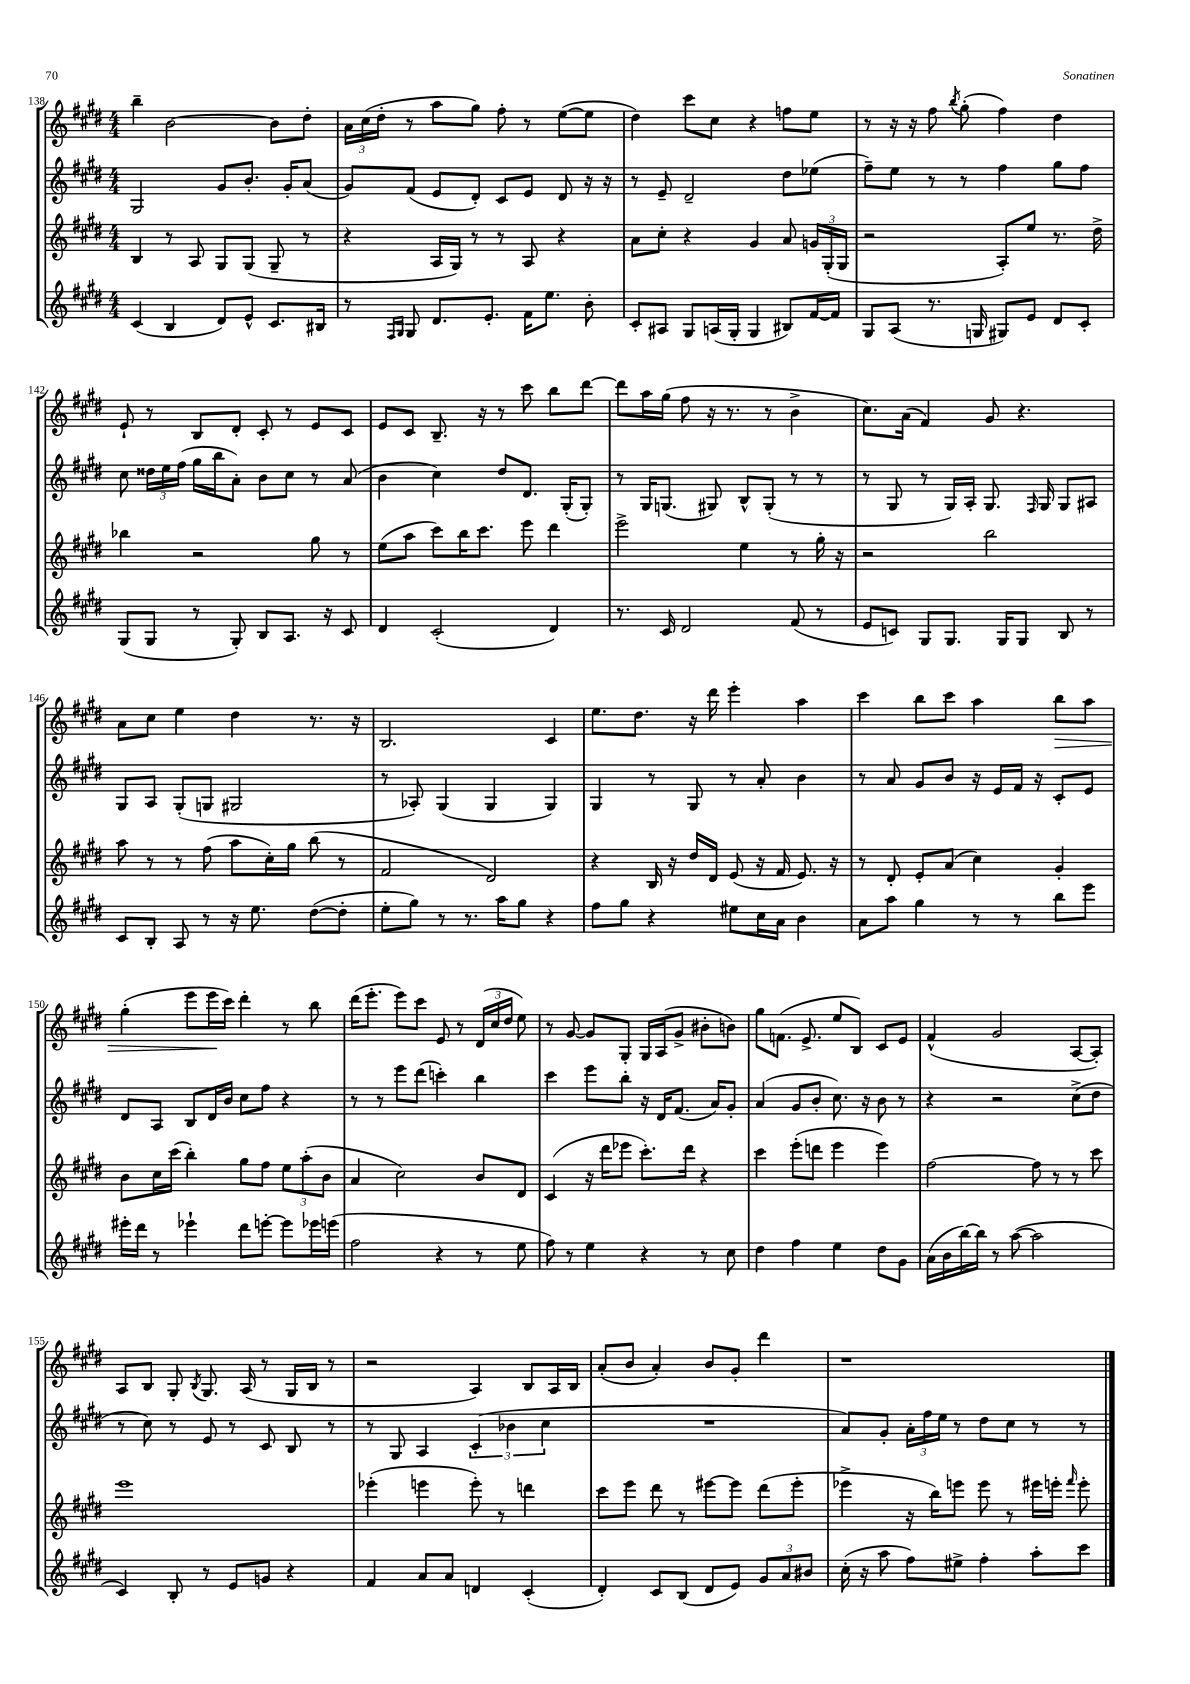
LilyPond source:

<<
\new StaffGroup <<
\new Staff = "s0" {
    \clef treble \key e \major \numericTimeSignature \time 4/4
    \autoBeamOff b''4-- b'2~ b'8[ dis''8]-. |
    \tuplet 3/2 { a'16[ cis''16( dis''16]-. } r8 a''8[ gis''8]) fis''8-. r8 e''8[~( e''8] |
    dis''4) cis'''8[ cis''8] r4 f''8[ e''8] |
    r8 r16 r16 fis''8 \acciaccatura { b''8 } gis''8-.( fis''4) dis''4 |
    e'8-! r8 b8[ dis'8]-. cis'8-. r8 e'8[ cis'8] |
    e'8[ cis'8] b8.-- r16 r8 cis'''8 b''8[ dis'''8]~ |
    dis'''8[ a''16 gis''16]( fis''8 r16 r8. r8 b'4-> |
    cis''8.[) a'16]( fis'4) gis'8 r4. |
    a'8[ cis''8] e''4 dis''4 r8. r16 |
    b2. cis'4 |
    e''8.[ dis''8.] r16 dis'''16 e'''4-. a''4 |
    cis'''4 b''8[ cis'''8] a''4 b''8[\> a''8] |
    gis''4-.( e'''8[ e'''16\! cis'''16]) dis'''4-. r8 b''8 |
    dis'''16[( e'''8.]-. e'''8[) cis'''8] e'8 r8 \tuplet 3/2 { dis'16[( cis''16 dis''16] } e''8) |
    r8 gis'8~ gis'8[ gis8]-. gis16[ a16( gis'8]-> bis'8[-. b'8]) |
    gis''8[ f'8.]( e'8.-> e''8[ b8]) cis'8[ e'8] |
    fis'4-^( gis'2 a8[~ a8]-.) |
    a8[ b8] gis8-. \acciaccatura { b8 } gis8. a16( r8 gis16[ b16] r8 |
    r2 a4) b8[ a16 b16] |
    a'8[-.( b'8] a'4-.) b'8[ gis'8]-. dis'''4 |
    r1 \bar "|." |
}
\new Staff = "s1" {
    \clef treble \key e \major \numericTimeSignature \time 4/4
    \autoBeamOff gis2 gis'8[ b'8.]-. gis'16[-. a'8]( |
    gis'8[) fis'8]( e'8[ dis'8]-.) cis'8[ e'8] dis'8 r16 r16 |
    r8 e'8-- dis'2-- dis''8[ ees''8]( |
    fis''8[--) e''8] r8 r8 fis''4 gis''8[ fis''8] |
    cis''8 \tuplet 3/2 { disis''16[ e''16 fis''16]( } gis''16[ b''16 a'8]-.) b'8[ cis''8] r8 a'8( |
    b'4 cis''4) dis''8[ dis'8.] gis16[-.( gis8]-.) |
    r8 gis16[ g8.]( gis8) b8[-^ gis8]-.( r8 r8 |
    r8 gis8 r8 gis16[) a16]-. gis8. \grace { fis16 } gis16 gis8[ ais8] |
    gis8[ a8] gis8[-.( g8] gis2 |
    r8 aes8-.) gis4( gis4 gis4) |
    gis4 r8 gis8 r8 a'8-. b'4 |
    r8 a'8 gis'8[ b'8] r16 e'16[ fis'16] r16 cis'8[-. e'8] |
    dis'8[ a8] b8[ dis'16 b'16] cis''8[ fis''8] r4 |
    r8 r8 e'''8[ dis'''8]( c'''4-.) b''4 |
    cis'''4 e'''8[ b''8]-. r16 dis'16[ fis'8.]( a'16[) gis'8]-. |
    a'4( gis'8[ b'8]-. cis''8.) r16 b'8 r8 |
    r4 r2 cis''8[->( dis''8] |
    r8 cis''8) r8 e'8 r8 cis'8 b8 r8 |
    r8 gis8 a4 \tuplet 3/2 { cis'4-.( bes'4 cis''4 } |
    R1 |
    a'8[) gis'8]-. \tuplet 3/2 { a'16[-. fis''16 e''16] } r8 dis''8[ cis''8] r8 r8 \bar "|." |
}
\new Staff = "s2" {
    \clef treble \key e \major \numericTimeSignature \time 4/4
    \autoBeamOff b4 r8 a8 gis8[ gis8]( gis8-- r8 |
    r4 a16[ gis16]) r8 r8 a8 r4 |
    a'8[ cis''8]-. r4 gis'4 a'8 \tuplet 3/2 { g'16[ gis16-.( gis16] } |
    r2 a8[-.) e''8] r8. dis''16-> |
    bes''4 r2 gis''8 r8 |
    e''8[( a''8] cis'''8[) b''16 cis'''8.] e'''8 dis'''4 |
    e'''2-> e''4 r8 gis''16-. r16 |
    r2 b''2 |
    a''8 r8 r8 fis''8( a''8[ cis''16-.) gis''16] b''8( r8 |
    fis'2 dis'2) |
    r4 b16 r16 dis''16[ dis'16] e'8( r16 fis'16 e'8.) r16 |
    r8 dis'8-. e'8[-. a'8]( cis''4) gis'4-. |
    b'8[ cis''16 cis'''16]( b''4-.) gis''8[ fis''8] \tuplet 3/2 { e''8[ a''8-.( b'8] } |
    a'4 cis''2) b'8[ dis'8] |
    cis'4( r16 dis'''16[ ees'''8] cis'''8.[-.) dis'''16] r4 |
    cis'''4 e'''8[-.( d'''8] e'''4 e'''4) |
    fis''2~ fis''8 r8 r8 cis'''8 |
    e'''1 |
    ees'''4-.( e'''4 e'''8-.) r8 d'''4 |
    cis'''8[ e'''8] dis'''8 r8 eis'''8[~ eis'''8] dis'''8[( eis'''8]-. |
    ees'''4-> r16 b''16[) e'''8] e'''8 r8 eis'''16[ e'''16]-. \grace { fis'''16 } e'''8-. \bar "|." |
}
\new Staff = "s3" {
    \clef treble \key e \major \numericTimeSignature \time 4/4
    \autoBeamOff cis'4( b4 dis'8[) e'8]-^ cis'8.[ bis16] |
    r8 \grace { fis16[ gis16] } gis8 dis'8.[ e'8.]-. fis'16[ e''8.] b'8-. |
    cis'8[-. ais8] gis8[ a16( gis16]-. gis4 bis8[) fis'16~ fis'16] |
    gis8[ a8]( r8. g16 gis8[) e'8] dis'8[ cis'8]-. |
    gis8[( gis8] r8 gis8-.) b8[ a8.] r16 cis'8 |
    dis'4 cis'2-.( dis'4) |
    r8. cis'16 dis'2 fis'8( r8 |
    e'8[ c'8]) gis8[ gis8.] gis16[ gis8] b8 r8 |
    cis'8[ b8]-. a8 r8 r16 e''8. dis''8[~( dis''8]-. |
    e''8[-. gis''8]) r8 r8. a''16[ gis''8] r4 |
    fis''8[ gis''8] r4 eis''8[ cis''16 a'16] b'4 |
    a'8[ a''8] gis''4 r8 r8 b''8[ e'''8] |
    eis'''16[-. dis'''16] r8 ees'''4-! dis'''8[ e'''8]~-. e'''8[ ees'''16 e'''16]( |
    fis''2 r4 r8 e''8 |
    fis''8) r8 e''4 r4 r8 cis''8 |
    dis''4 fis''4 e''4 dis''8[ gis'8] |
    a'16[( b'16 b''16~) b''16] r8 a''8~( a''2 |
    cis'4) b8-. r8 e'8[ g'8] r4 |
    fis'4 a'8[ a'8] d'4 cis'4-.( |
    dis'4-.) cis'8[ b8]( dis'8[ e'8]) \tuplet 3/2 { gis'8[ a'8 bis'8] } |
    cis''16-.( r16 a''8 fis''8[) eis''8]-> fis''4-. a''8[-. cis'''8] \bar "|." |
}
>>
>>
\layout { \context { \Score currentBarNumber = #138 } }
